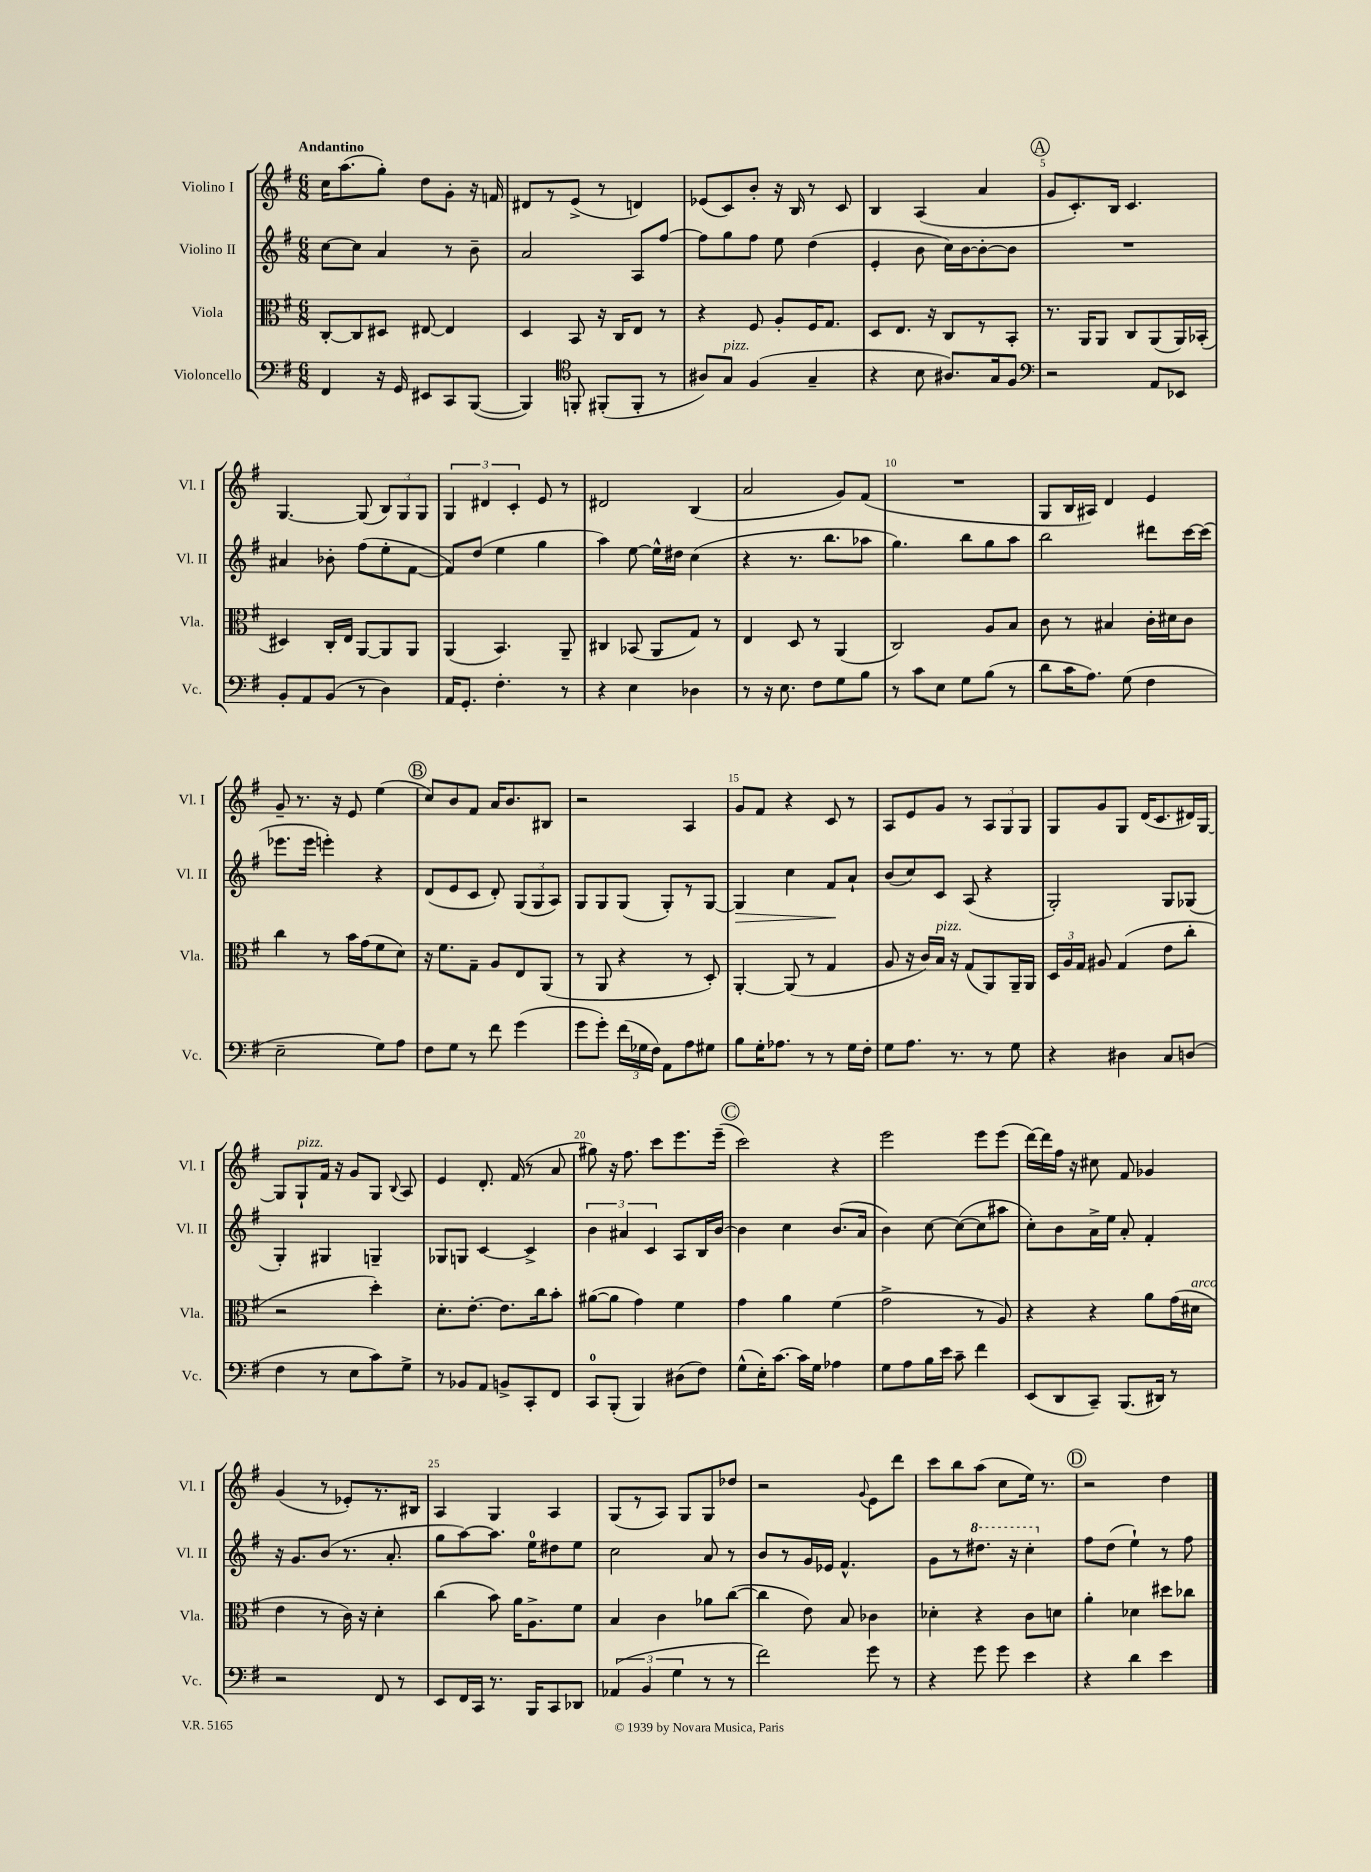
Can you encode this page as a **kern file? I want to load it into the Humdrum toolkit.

**kern	**kern	**kern	**kern
*staff4	*staff3	*staff2	*staff1
*clefF4	*clefC3	*clefG2	*clefG2
*k[f#]	*k[f#]	*k[f#]	*k[f#]
*M6/8	*M6/8	*M6/8	*M6/8
4FF#/	[8C'/L	[8cc\L	16cc\LK
.	.	.	(8.aa\
.	8C/]	8cc\]J	.
16r	8D#/J	4a/	8gg'\J)
16GG/	.	.	.
8EE#/L	[8E#/	.	8dd\L
8CC/	4E#/]	8r	8g'\J
([8BBB/J	.	8b~\	16r
.	.	.	16f/
=	=	=	=
4BBB/])	4D/	2a/	8d#/L
.	.	.	8r
*clefC4	*	*	*
8FF'/	8BB/	.	(8e^/J
(8FF#'/L	16r	.	8r
.	16C/LK	.	.
8FF#'/J	8E/J	8A/L	4d/)
8r	8r	[8ff#/J	.
=	=	=	=
8A#/L)	4r	8ff#\]L	(8e-/L
8G/J	.	8gg\	8c/)
(4F#/	8F#/	8ff#\J	8b'/J
.	8A'/L	8ee\	16r
.	.	.	16B/
4G~/	16F#/K	(4dd\	8r
.	8.G/J	.	.
.	.	.	8c/
=	=	=	=
4r	8D/L	4e'/	4B/
.	8.E/J	.	.
8B\	.	8b\	(4A/
.	16r	.	.
8.A#/L)	8C/L	16cc\LL)	.
.	.	[16b\J	.
.	8r	8b'\_	4a/
16G/k	.	.	.
8F#/J	8BB'/J	8b\]J	.
=	=	=	=
*clefF4	*	*	*
2r	8.r	2.r	8g/L
.	.	.	8.c'/)
.	16AA/LK	.	.
.	8AA/J	.	.
.	.	.	16B/Jk
.	8C/L	.	4.c/
8AA/L	(8AA/	.	.
8EE-/J	16AA/L)	.	.
.	(16BB-'/JJ	.	.
=	=	=	=
8BB'/L	4D#/)	4a#/	[4.G/
8AA/	.	.	.
(8BB/J	16C'/LL	8b-'\	.
.	16E/JJ	.	.
8r	[8AA/L	(8ff#\L	(8G/]
4D\)	8AA/]	8ee'\	12B/L)
.	.	.	12G/
.	8AA/J	[8f#\J	.
.	.	.	12G/J
=	=	=	=
16AA/LK	(4AA/	8f#/]L)	6G/
8.GG'/J	.	.	.
.	.	(8dd/J	.
.	.	.	6d#/
4.F#'\	4.BB/)	4ee\	.
.	.	.	6c'/
.	.	4gg\	8e/
8r	8AA~/	.	8r
=	=	=	=
4r	4C#/	4aa\)	2d#/
4E\	(8BB-/	[8ee\	.
.	8AA/L	16ee^^\]LL	.
.	.	16dd#\JJ	.
4D-\	8G/J)	(4cc\	(4B/
.	8r	.	.
=	=	=	=
8r	4E/	4r	2a/
16r	.	.	.
8.E\	.	.	.
.	8D/	8.r	.
8F#\L	8r	.	.
.	.	8.bb\L	.
8G\	(4AA/	.	8g/L)
8B\J	.	8aa-\J	(8f#/J
=	=	=	=
8r	2C/)	4.gg\)	2.r
8c\L	.	.	.
8E\J	.	.	.
8G\L	.	8bb\L	.
(8B\J	8A/L	8gg\	.
8r	8B/J	8aa\J	.
=	=	=	=
8d\L	8c\	2bb\	8G/L
16c\K	8r	.	16B/L
8.A\J)	.	.	16A#/JJ)
.	4B#/	.	4d/
(8G\	.	.	.
4F#\	16c'\LL	8ddd#\L	4e/
.	16d#\J	.	.
.	8c\J	[16ccc\L	.
.	.	(16ccc\]JJ	.
=	=	=	=
2E~\	4cc\	8.eee-\L	8g~/
.	.	.	8.r
.	.	16eee-\Jk	.
.	8r	4eee'\)	.
.	.	.	16r
.	16b\LL	.	8e/
.	(16g\J	.	.
8G\L)	8f#\	4r	(4ee\
8A\J	8d\J)	.	.
=	=	=	=
8F#\L	16r	(8d/L	8cc/L)
.	8.f#\L	.	.
8G\J	.	8e/	8b/
8r	8G~\J	8c/J	8f#/J
8f#\	8A/L	8d'/)	16a/LK
.	.	.	8.b/
(4g\	8E/	(12G/L	.
.	.	12G/	.
.	(8AA/J	.	8B#/J
.	.	12A/J)	.
=	=	=	=
8g\L	8r	8G/L	2r
8g'\J)	8AA/	8G/	.
(24f#\LL	4r	(8G/J	.
24G-\	.	.	.
24F#\JJ)	.	.	.
8AA\L	.	8G'/L)	.
8A\	8r	8r	4A/
8G#\J	8D'/)	[8G/J	.
=	=	=	=
8B\L	[4AA'/	4G/]	8g/L
16G'\K	.	.	8f#/J
8.A-\J	.	.	.
.	(8AA/]	4cc\	4r
8r	8r	.	.
8r	4G/	8f#/L	8c/
16G\LL	.	8a`/J	8r
16F#'\JJ	.	.	.
=	=	=	=
8G\L	8A/	(8b/L	8A/L
8.A\J	16r	8cc/)	8e/
.	16c/LL)	.	.
.	16B/JJ	8c/J	8g/J
8.r	16r	.	.
.	(8G/L	(8A/	8r
8r	8AA/)	4r	12A/L
.	.	.	12G/
8G\	16AA~/L	.	.
.	.	.	12G/J
.	16AA/JJ	.	.
=	=	=	=
4r	24D/LL	2G'/)	8G/L
.	24A/	.	.
.	24G/JJ	.	.
.	8A#/	.	8g/
4D#\	(4G/	.	8G/J
.	.	.	(16d/LK
.	.	.	8.c/
8C/L	8e\L	8G/L	.
(8D/J	8cc'\J	(8G-/J	16d#/L)
.	.	.	[16G/JJ
=	=	=	=
4F#\	2r	4G'/)	8G/]L
.	.	.	8G`/
8r	.	4G#/	16f#/Jk
.	.	.	16r
8E\L	.	.	8g/L
8c\)	4dd'\)	4G~/	8G/J
.	.	.	8qqB/
8G^\J	.	.	8A/
=	=	=	=
8r	8.d'\L	8G-/L	4e/
8BB-/L	.	8G/J	.
.	[8.e'\J	.	.
8AA/J	.	[4c/	8.d'/
8BB^/L	8.e\]L	.	.
.	.	.	(16f#/
8CC'/	.	4c^/]	8r
.	16cc\k	.	.
8FF#/J	8b'\J	.	8a/
=	=	=	=
8CC/L	([8a#\L	6b\	8gg#\)
(8BBB'/J	8a#\]J	.	16r
.	.	6a#/	.
.	.	.	8.ff#\
4BBB/)	4g\)	.	.
.	.	6c/	.
.	.	.	8ccc\L
(8D#\L	4f#\	8A/L	8.eee\
8F#\J)	.	16B/L	.
.	.	[16b/JJ	(16eee~\Jk
=	=	=	=
(8G^^\L	4g\	4b\]	2ccc\)
16E'\K)	.	.	.
[8.c\J	.	.	.
.	4a\	4cc\	.
16c\]LL	.	.	.
16G\JJ	.	.	.
4A-\	(4f#\	(8.b/L	4r
.	.	16a/Jk	.
=	=	=	=
8G\L	2g^\	4b\)	2eee\
8A\	.	.	.
16B\L	.	[8cc\	.
16e\JJ	.	.	.
8c~\	.	(8cc\_L	.
4f#\	8r	8cc\]	8eee\L
.	8A/)	8aa#\J	(8eee\J
=	=	=	=
(8EE/L	4r	8cc'\L)	[16ddd\LL)
.	.	.	16ddd\]
8DD/	.	8b\	16ff#\JJ
.	.	.	16r
8CC~/J)	4r	16a^\L	8cc#\
.	.	16ee\JJ	.
(8.BBB/L	.	8a'/	8f#/
.	8a\L	4f#'/	4g-/
16DD#/Jk)	.	.	.
8r	(16g\L	.	.
.	16d#\JJ	.	.
=	=	=	=
2r	4e\	16r	(4g/
.	.	8.g/L	.
.	8r	(8b/J	8r
.	16c\)	8.r	8e-'/L)
.	16r	.	.
8FF#/	4d'\	.	8.r
.	.	8.a'/	.
8r	.	.	.
.	.	.	16B#/Jk
=	=	=	=
8EE/L	(4cc\	8gg\L	4A/
16FF#/L	.	[8aa\)	.
16CC/JJ	.	.	.
8.r	8b\)	8.aa\]J	4G/
.	16a\LK	.	.
16BBB/LK	8.A^\	16ee\LK	.
8CC/	.	8dd#\	4A/
8DD-/J	8f#\J	8ee\J	.
=	=	=	=
(6AA-/	4B/	2cc\	(8G/L
.	.	.	8r
6BB/	.	.	.
.	4c\	.	8A/J)
6G\	.	.	.
.	.	.	8G/L
8r	8a-\L	8a/	8G/
8r	([8cc\J	8r	8dd-/J
=	=	=	=
2f#\)	4cc\]	8b/L	2r
.	.	8r	.
.	8e\)	16g/L	.
.	.	16e-/JJ	.
.	8B/	4.f#^^/	.
.	.	.	8qqg/
8g\	4c-\	.	8e\L
8r	.	.	8ddd\J
=	=	=	=
4r	4d-'\	8g\L	8ccc\L
.	.	8r	8bb\
8g\	4r	8.ddd#\J	(8aa\J
8g\	.	.	8cc\L
.	.	16r	.
4e\	8c\L	4ccc'\	16ee\Jk)
.	.	.	8.r
.	8d\J	.	.
=	=	=	=
4r	4a'\	8ff#\L	2r
.	.	(8dd\J	.
4d\	4d-\	4ee`\)	.
4e\	8dd#\L	8r	4dd\
.	8cc-\J	8ff#\	.
==	==	==	==
*-	*-	*-	*-
